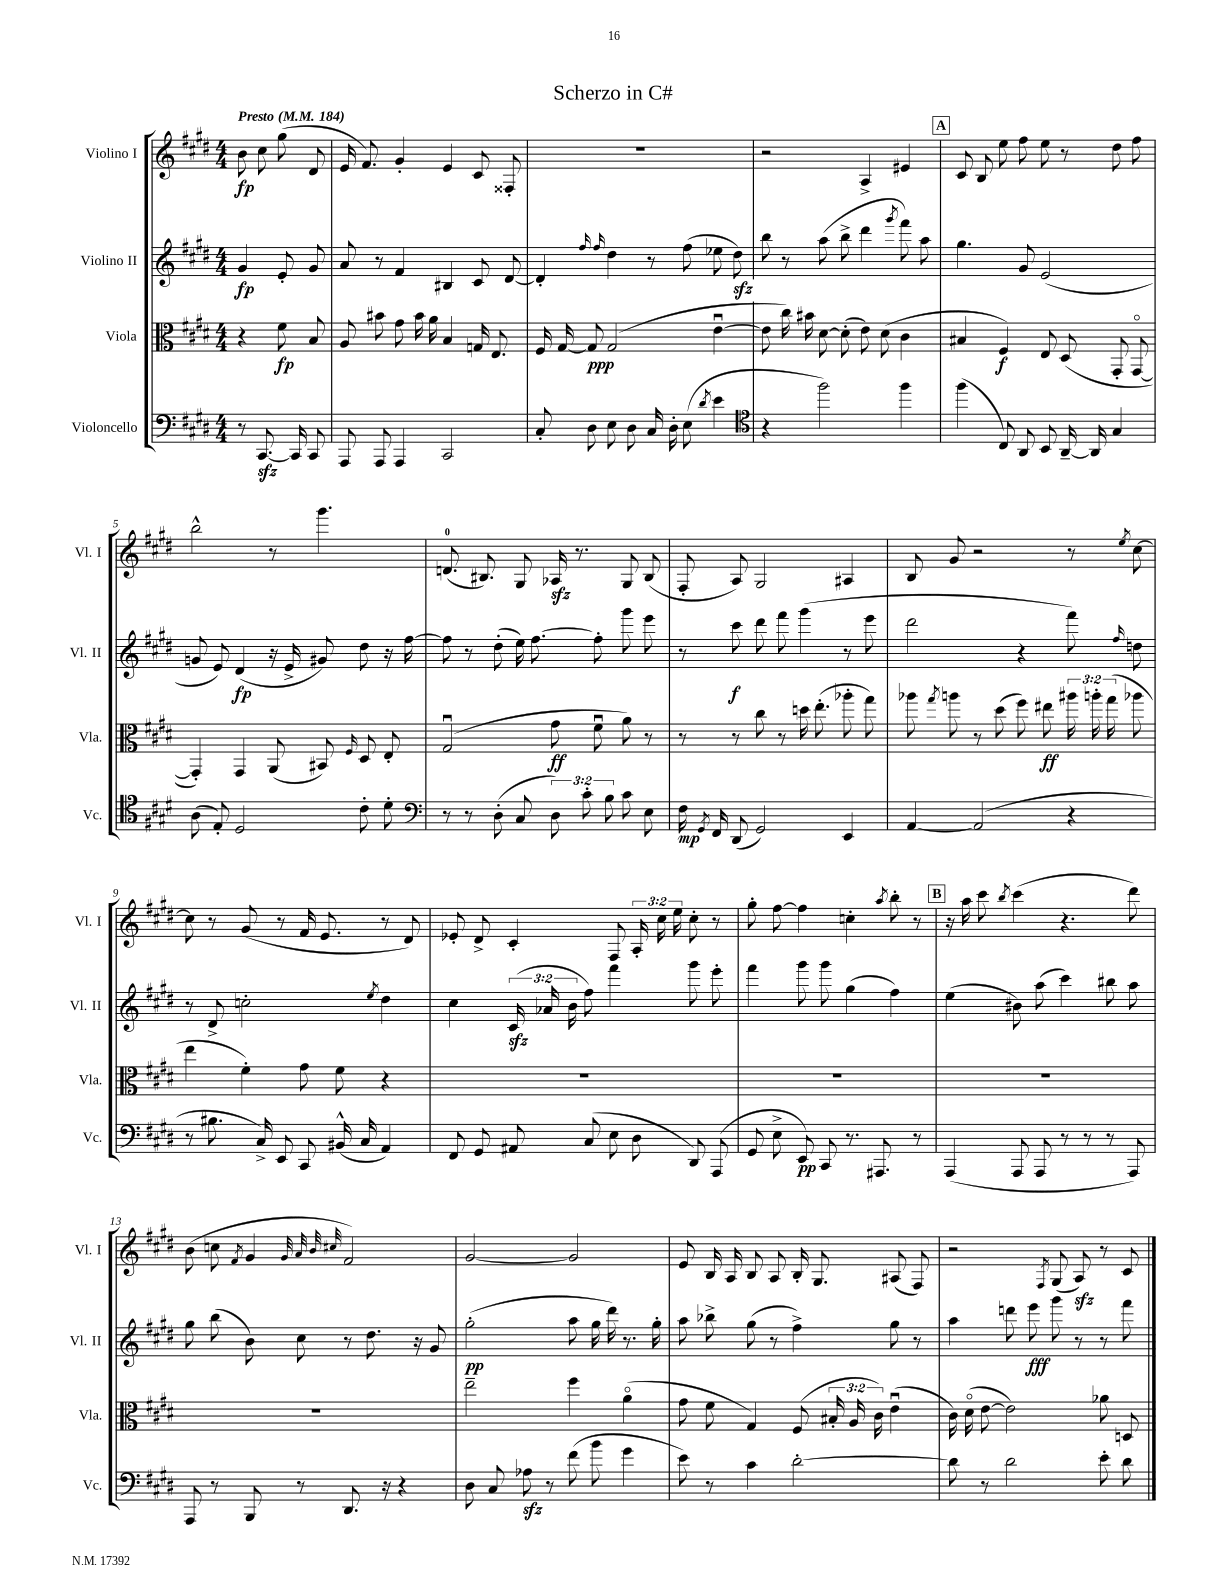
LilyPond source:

\header { title = "Scherzo in C#" }
<<
\new StaffGroup <<
\new Staff = "s0" \with { instrumentName = "Violino I" shortInstrumentName = "Vl. I" } {
    \clef treble \key e \major \numericTimeSignature \time 4/4 \override Staff.TupletNumber.text = #tuplet-number::calc-fraction-text \partial 2 \tempo "Presto" 4 = 184
    \autoBeamOff b'8\fp cis''8 gis''8( dis'8 |
    e'16 fis'8.) gis'4-. e'4 cis'8 fisis8-. |
    R1 |
    r2 a4-> eis'4 |
    \mark \markup { \box "A" } cis'8 b8 e''8 fis''8 e''8 r8 dis''8 fis''8 |
    b''2-^ r8 gis'''4. |
    d'8.-0( bis8.) gis8 aes16\sfz r8. gis8 bis8( |
    fis8-. a8) gis2 ais4 |
    b8 gis'8 r2 r8 \acciaccatura { e''8 } cis''8~ |
    cis''8 r8 gis'8( r8 fis'16 e'8. r8 dis'8) |
    ees'8-. dis'8-> cis'4-. fis8 \tuplet 3/2 { a16-. cis''16 e''16 } cis''8-. r8 |
    gis''8-. fis''8~ fis''4 c''4-. \acciaccatura { a''8 } b''8-. r8 |
    \mark \markup { \box "B" } r16 a''16 cis'''8 \acciaccatura { b''8 } cis'''4( r4. dis'''8) |
    b'8( c''8 \acciaccatura { fis'8 } gis'4 \grace { gis'32 a'32 b'32 cis''32 } fis'2) |
    gis'2~ gis'2 |
    e'8 b16 a16 b8 a8 b16-. gis8. ais8( fis8) |
    r2 \acciaccatura { fis8 } gis8( a8\sfz) r8 cis'8 \bar "|." |
}
\new Staff = "s1" \with { instrumentName = "Violino II" shortInstrumentName = "Vl. II" } {
    \clef treble \key e \major \numericTimeSignature \time 4/4 \override Staff.TupletNumber.text = #tuplet-number::calc-fraction-text \partial 2
    \autoBeamOff gis'4\fp e'8-. gis'8 |
    a'8 r8 fis'4 bis4 cis'8 dis'8~ |
    dis'4-. \grace { fis''16 fis''16 } dis''4 r8 fis''8( ees''8 dis''8\sfz) |
    b''8 r8 a''8( b''8-> dis'''4 \acciaccatura { gis'''8 } fis'''8) a''8 |
    \mark \markup { \box "A" } gis''4. gis'8 e'2( |
    g'8 e'8) dis'4\fp( r16 e'16-> gis'8) dis''8 r16 fis''16~ |
    fis''8 r8 dis''8-.( e''16) fis''8.~ fis''8-. gis'''8 e'''8 |
    r8 cis'''8\f dis'''8 fis'''8 gis'''4( r8 e'''8 |
    dis'''2 r4 fis'''8) \grace { fis''16 } d''8 |
    r8 dis'8-> c''2-. \acciaccatura { e''8 } dis''4 |
    cis''4 \tuplet 3/2 { cis'16\sfz( aes'16 b'16 } fis''8) fis'''4 gis'''8 e'''8-. |
    fis'''4 gis'''8 gis'''8 gis''4( fis''4) |
    \mark \markup { \box "B" } e''4( bis'8) a''8( cis'''4) bis''8 a''8 |
    gis''8 b''8( b'8) cis''8 r8 dis''8. r16 gis'8 |
    gis''2-.\pp( a''8 gis''16 dis'''16) r8. gis''16-. |
    a''8 bes''8-> gis''8( r8 fis''4->) gis''8 r8 |
    a''4 d'''8 e'''8\fff gis'''8 r8 r8 fis'''8 \bar "|." |
}
\new Staff = "s2" \with { instrumentName = "Viola" shortInstrumentName = "Vla." } {
    \clef alto \key e \major \numericTimeSignature \time 4/4 \override Staff.TupletNumber.text = #tuplet-number::calc-fraction-text \partial 2
    \autoBeamOff r4 fis'8\fp b8 |
    a8 bis'8 gis'8 bis'16 a'16 b4 g16 e8. |
    fis16 gis16~ gis8\ppp gis2( e'4~\downbow |
    e'8 cis''16) bis'16 dis'8~ dis'8-.( e'8) dis'8( cis'4 |
    \mark \markup { \box "A" } bis4 fis4\f) e8 dis8( gis,8-. gis,8~\flageolet |
    gis,4-.) gis,4 a,8( bis,8) \grace { fis16 } dis8 e8-. |
    gis2\downbow( gis'8\ff fis'8\downbow a'8) r8 |
    r8 r8 cis''8 r8 d''16 e''8.-.( aes''8-. gis''8) |
    aes''8 \acciaccatura { gis''8 } a''8 r8 dis''8( fis''8) eis''8\ff \tuplet 3/2 { ais''16 a''16-. gis''16( } aes''8 |
    e''4 fis'4-.) gis'8 fis'8 r4 |
    R1 |
    R1 |
    \mark \markup { \box "B" } R1 |
    R1 |
    e''2-- fis''4 a'4\flageolet( |
    gis'8 fis'8 gis4) fis8( \tuplet 3/2 { bis16-. a16 cis'16) } e'4\downbow( |
    cis'16) dis'16\flageolet( e'8~ e'2) aes'8 d8 \bar "|." |
}
\new Staff = "s3" \with { instrumentName = "Violoncello" shortInstrumentName = "Vc." } {
    \clef bass \key e \major \numericTimeSignature \time 4/4 \override Staff.TupletNumber.text = #tuplet-number::calc-fraction-text \partial 2
    \autoBeamOff r8 cis,8.~\sfz cis,16 cis,8 |
    a,,8 a,,8 a,,4 cis,2 |
    cis8-. dis8 e8 dis8 cis16 dis16-. e8( \acciaccatura { dis'8 } e'4 |
    \clef tenor r4 fis''2) fis''4 |
    \mark \markup { \box "A" } fis''4( cis8) a,8 b,8 a,16~-- a,16 gis4 |
    a8( e8-.) dis2 cis'8-. dis'8-. |
    \clef bass r8 r8 dis8-.( cis8 \tuplet 3/2 { dis8) cis'8-. b8 } cis'8 e8 |
    fis16\mp \acciaccatura { gis,8 } fis,16 dis,8( gis,2) e,4 |
    a,4~ a,2( r4 |
    r8 bis8. cis16->) e,8 cis,8 bis,16-^( cis16 a,4) |
    fis,8 gis,8 ais,8 cis8( e8 dis8 dis,8) a,,8( |
    gis,8 e8-> e,8\pp) cis,8 r8. ais,,8. r8 |
    \mark \markup { \box "B" } a,,4( a,,8 a,,8 r8 r8 r8 a,,8) |
    a,,8 r8 b,,8 r8 dis,8. r16 r4 |
    dis8 cis8 aes8\sfz r8 fis'8( b'8 gis'4 |
    e'8) r8 cis'4 dis'2~-. |
    dis'8 r8 dis'2 e'8-. dis'8 \bar "|." |
}
>>
>>
